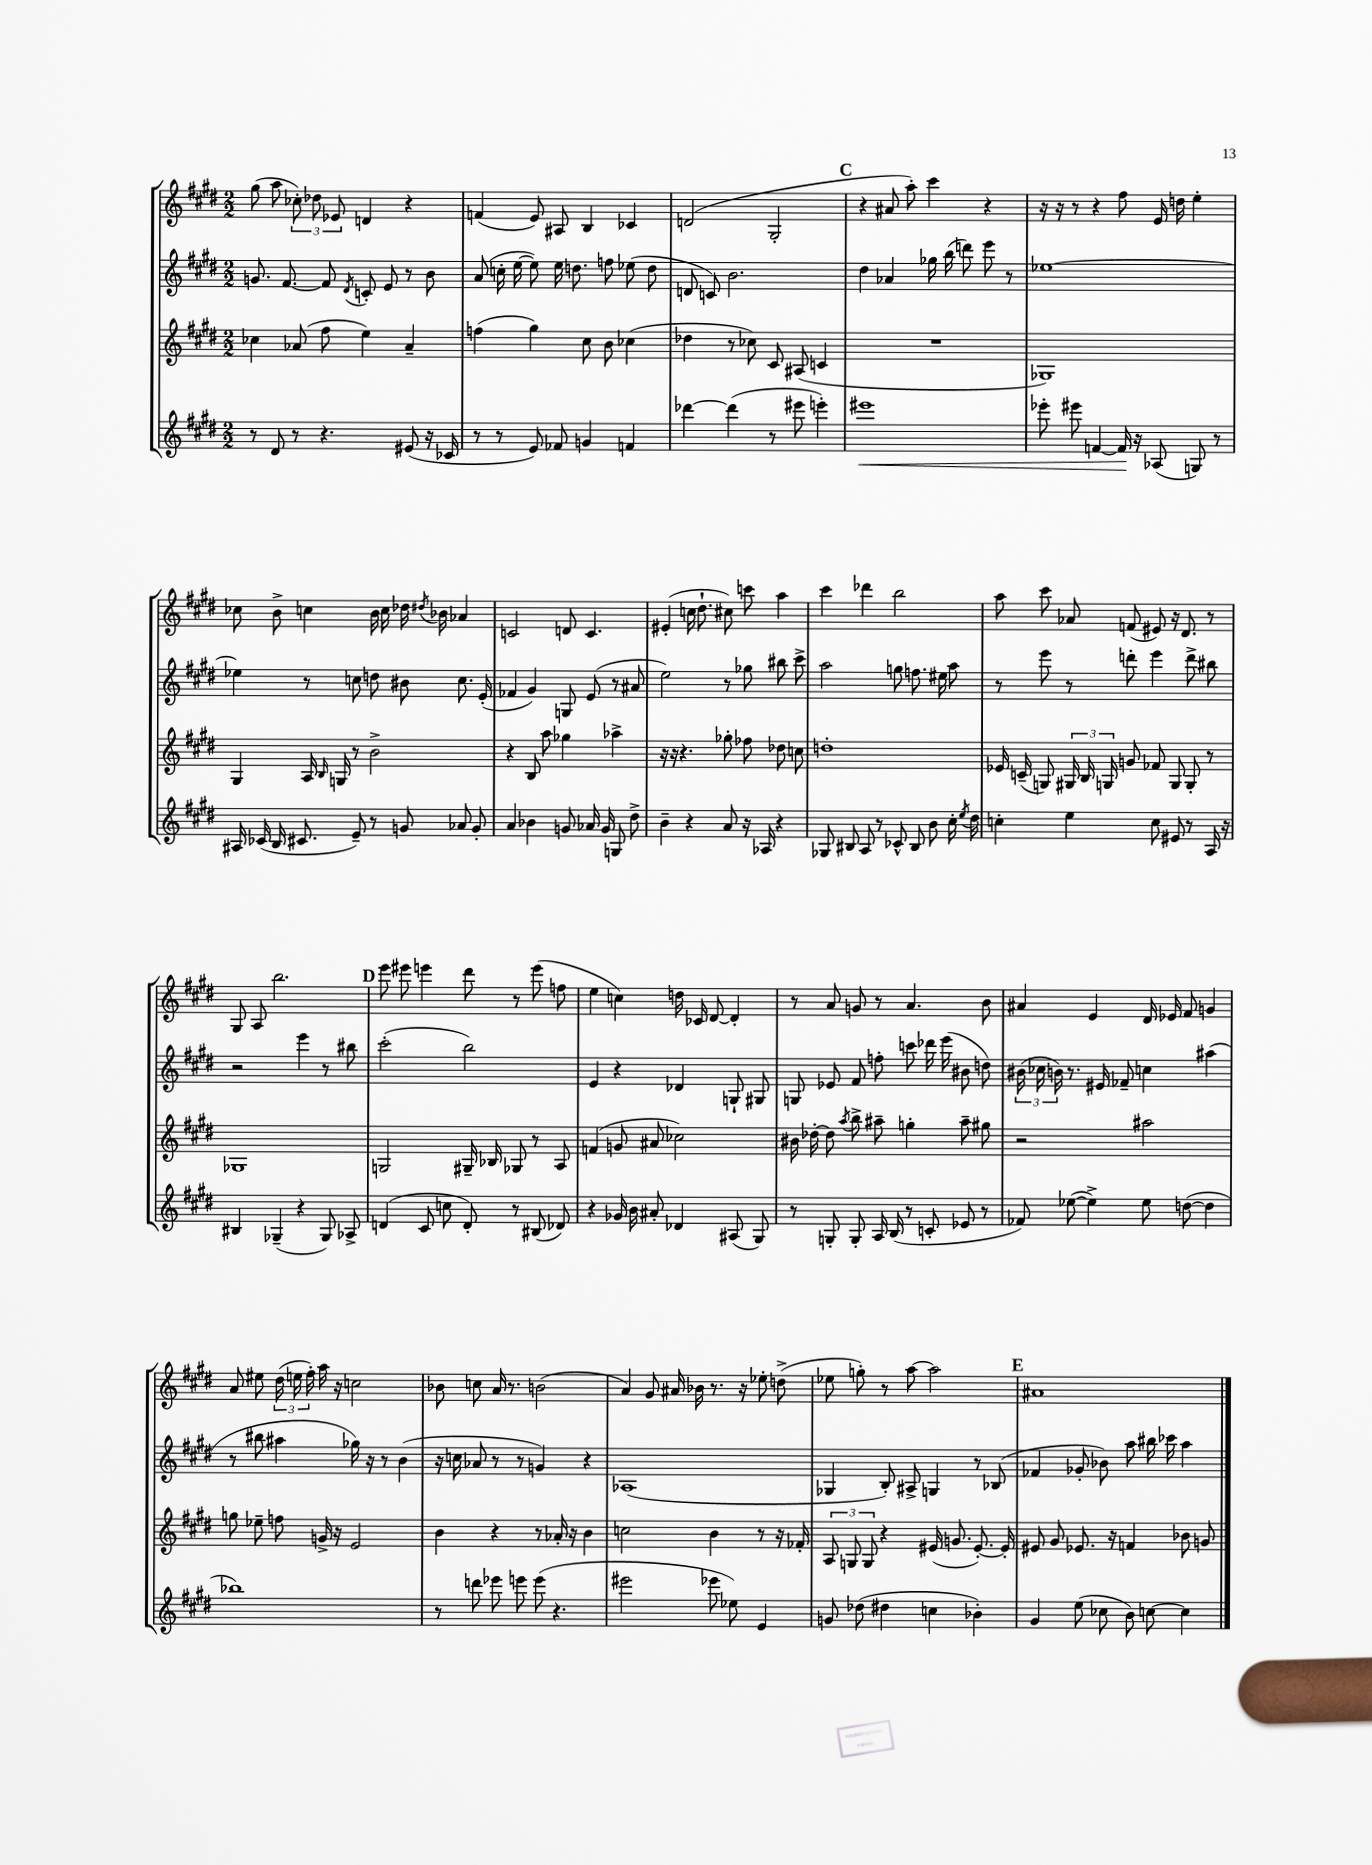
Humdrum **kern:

**kern	**dynam	**kern	**kern	**kern
*part4	*part4	*part3	*part2	*part1
*staff4	*staff4	*staff3	*staff2	*staff1
*clefG2	*	*clefG2	*clefG2	*clefG2
*k[f#c#g#d#]	*	*k[f#c#g#d#]	*k[f#c#g#d#]	*k[f#c#g#d#]
*M2/2	*	*M2/2	*M2/2	*M2/2
=18	=18	=18	=18	=18
8r	.	4cc-X\	8.gn/	(8gg#\
8d#/	.	.	.	8aa\
.	.	.	[8.f#/	.
8r	.	(8a-X/	.	12cc-X'\)
.	.	.	.	12dd-X\
4.r	.	8ff#\	8f#/]	.
.	.	.	.	12e-X/
.	.	.	8qd#/	.
.	.	4ee\)	8cn'/	4dn/
.	.	.	8e/	.
(8e#X/	.	4a-~/	8r	4r
16r	.	.	8b\	.
16c-X/	.	.	.	.
=19	=19	=19	=19	=19
8r	.	(4ffn\	(8a/	(4fn/
8r	.	.	16ccn'\	.
.	.	.	[16ee\	.
8e/)	.	4gg#\)	8ee\])	8e/)
8f-X/	.	.	16ee\	8A#X/
.	.	.	8.ddn\	.
4gn/	.	8cc#\	.	4B/
.	.	8b\	8ffn\	.
4fn/	.	(4cc-X\	(8ee-X\	4c-X/
.	.	.	8dd\	.
=20	=20	=20	=20	=20
[4ddd-X\	.	4dd-X\	8dn/	(2dn/
.	.	.	8cn/)	.
(4ddd-\]	.	8r	2.b\	.
.	.	8cc-X\)	.	.
8r	.	8c#/	.	2G#'/
8eee#X\	.	(8A#X/	.	.
4eeen'\)	.	4cn/	.	.
!!LO:REH:place=s1:t=C
=21	=21	=21	=21	=21
!	!LO:HP:b	!	!	!
1eee#X	<	1r	4dd#\	4r
.	.	.	4a-X/	8a#X/
.	.	.	.	8aa'\)
.	.	.	16gg-X\	4ccc#\
.	.	.	(16bb\	.
.	.	.	8dddn\)	.
.	.	.	8eee\	4r
.	.	.	8r	.
=22	=22	=22	=22	=22
8eee-X'\	.	1G-X)	[1ee-X	16r
.	.	.	.	16r
8eee#X\	.	.	.	8r
[4fn/	.	.	.	4r
16f/]	.	.	.	8ff#\
16r	[	.	.	.
(8A-X/	.	.	.	16e/
.	.	.	.	16ddn\
8Gn/)	.	.	.	4ee'\
8r	.	.	.	.
!!LO:LB:g=z
=23	=23	=23	=23	=23
16A#X/	.	4G#/	4ee-X\]	8cc-X\
(16c-X/	.	.	.	.
16B/	.	.	.	8b^\
8.c#X/	.	.	.	.
.	.	16A/	8r	4ccn\
.	.	16qqB/	.	.
.	.	16Gn/	.	.
8e~/)	.	8r	8ccn\	.
8r	.	2b^\	8ddn\	16b\
.	.	.	.	16cc\
8gn/	.	.	8b#X\	16dd-X\
.	.	.	.	8qdd#X/
.	.	.	.	16b-X\
8a-X/	.	.	8.cc\	4a-X/
8g'/	.	.	.	.
.	.	.	(16e'/	.
=24	=24	=24	=24	=24
4a/	.	4r	4f-X/	2cn/
4b-X\	.	8B/	4g#/)	.
.	.	8aa\	.	.
8gn/	.	4gg-X\	8Gn/	8dn/
16a-X/	.	.	(8e/	4.c/
16g/	.	.	.	.
8Gn/	.	4aa-X^\	8r	.
8dd#^\	.	.	8a#X/	.
=25	=25	=25	=25	=25
4b~\	.	16r	2ee\)	(4e#X'/
.	.	16r	.	.
.	.	4.r	.	.
4r	.	.	.	16ccn\
.	.	.	.	8.dd#`\
8a/	.	8gg-X'\	8r	8cc#X\)
16r	.	8ff-X\	8gg-X\	8cccn\
16A-X/	.	.	.	.
4r	.	8dd-X\	8bb#X\	4aa\
.	.	8ccn\	8ccc#^\	.
=26	=26	=26	=26	=26
8G-X/	.	1ddn'	2aa\	4ccc#\
8B#X/	.	.	.	.
8A/	.	.	.	4ddd-X\
8r	.	.	.	.
8c-X^^/	.	.	8ggn\	2bb\
8B#/	.	.	8.ffn\	.
8b\	.	.	.	.
.	.	.	16ee#X\	.
16cc#'\	.	.	8aa\	.
8qee/	.	.	.	.
16dd#\	.	.	.	.
=27	=27	=27	=27	=27
4ccn'\	.	16e-X/	8r	8aa\
.	.	(16cn~/	.	.
.	.	8Gn/)	8eee\	8ccc#\
4ee\	.	24G#X/	8r	8a-X/
.	.	24B/	.	.
.	.	24Gn/	.	.
.	.	8gn/	8dddn'\	(8fn/
8cc\	.	8f-X/	4eee\	8e#X/)
8e#X/	.	8G/	.	16r
.	.	.	.	8.d#/
8r	.	8G'/	8ddd^\	.
16A/	.	8r	8bb#X\	8r
16r	.	.	.	.
!!LO:LB:g=z
=28	=28	=28	=28	=28
4B#X/	.	1G-X	2r	8G#/
.	.	.	.	8A/
(4G-X~/	.	.	.	2.bb\
4r	.	.	4eee\	.
8G-/)	.	.	8r	.
8A-X^/	.	.	8bb#X\	.
!!LO:REH:place=s1:t=D
=29	=29	=29	=29	=29
(4dn/	.	2Gn/	(2ccc#'\	8eee\
.	.	.	.	8eee#X\
8c#/	.	.	.	4eeen\
8ccn\	.	.	.	.
8d'/)	.	16G#X~/	2bb\)	8ddd#\
.	.	16B-X/	.	.
8r	.	8G-X/	.	8r
(8B#X/	.	8r	.	(8eee\
8d-X/)	.	8A/	.	8ffn\
=30	=30	=30	=30	=30
4r	.	(4fn/	4e/	4ee\
16g-X/	.	8gn/	4r	4ccn\)
16b\	.	.	.	.
8a#X'/	.	8a#X/	.	.
4d-X/	.	2cc-X\)	4d-X/	16ddn\
.	.	.	.	16c-X/
.	.	.	.	[8d#/
(8A#X/	.	.	8Gn`/	4d#'/]
8G#/)	.	.	8G#X/	.
=31	=31	=31	=31	=31
8r	.	16b#X\	8Gn/	8r
.	.	[16dd-X'\	.	.
8Gn'/	.	8dd-\]	8e-X/	8a/
.	.	8qaa/	.	.
8G'/	.	8bb^\	8f#/	8gn/
16A/	.	8aa#X~\	8ffn'\	8r
(16B/	.	.	.	.
8r	.	4ggn'\	8cccn\	4.a/
8cn'/	.	.	16ddd-X\	.
.	.	.	(16eee\	.
8e-X/	.	8aa#~\	8b#X\	.
8r	.	8gg#X\	8ddn\)	8b\
=32	=32	=32	=32	=32
8f-X/)	.	2r	(24b#X\	4a#X/
.	.	.	24cc-X\	.
.	.	.	24bn\)	.
([8ee-X\	.	.	8.r	.
4ee-^\])	.	.	.	4e/
.	.	.	16e#X/	.
.	.	.	8f-X~/	.
8ee-\	.	2aa#X\	4ccn\	16d#/
.	.	.	.	16e-X/
([8ddn\	.	.	.	8f#/
4dd\]	.	.	(4aa#X\	4gn/
!!LO:LB:g=z
=33	=33	=33	=33	=33
1bb-X)	.	8ggn\	8r	8a/
.	.	8ee-X~\	8bb#X\	8ee#X\
.	.	8ffn\	4aa#X\	(24dd#\
.	.	.	.	24een\
.	.	.	.	24ff#'\)
.	.	16gn^/	.	16aa\
.	.	16r	.	16r
.	.	2e/	16gg-X\)	2ccn\
.	.	.	16r	.
.	.	.	8r	.
.	.	.	(4b\	.
=34	=34	=34	=34	=34
8r	.	4b\	16r	8b-X\
.	.	.	16ccn\	.
8dddn\	.	.	8a-X/	8ccn\
8eee-X\	.	4r	8r	16a/
.	.	.	.	8.r
8eeen\	.	.	8r	.
(8eee\	.	8r	4gn/)	(2bn\
4.r	.	16a-X'/	.	.
.	.	16r	.	.
.	.	4b\	4r	.
=35	=35	=35	=35	=35
2eee#X\	.	2ccn\	(1A-X	4a/)
.	.	.	.	8g#/
.	.	.	.	16a#X/
.	.	.	.	16b-X\
8eee-X\	.	4b\	.	8.r
8ee-X\)	.	.	.	.
.	.	.	.	16r
4e/	.	8r	.	8ee-X'\
.	.	16r	.	(8ddn^\
.	.	16f-X'/	.	.
=36	=36	=36	=36	=36
8gn/	.	12A/	4G-X/	8ee-X\
.	.	12Gn/	.	.
(8dd-X\	.	.	.	8ggn'\)
.	.	12G/	.	.
4dd#X\	.	4r	8B'/)	8r
.	.	.	8A#X^/	[8aa\
4ccn\	.	(16e#X/	4Gn/	2aa\]
.	.	8.gn/	.	.
4b-X'\)	.	[8.e#'/)	8r	.
.	.	.	(8B-X/	.
.	.	16e#'/]	.	.
!!LO:REH:place=s1:t=E
=37	=37	=37	=37	=37
4g#/	.	8e#X/	4f-X/	1a#X
.	.	8g#/	.	.
(8ee\	.	8.e-X/	8g-X'/	.
8cc-X\	.	.	8b-X\)	.
.	.	16r	.	.
8b\)	.	4fn/	8aa\	.
[8ccn\	.	.	16bb#X\	.
.	.	.	16ccc-X\	.
4cc\]	.	8b-X\	4aa\	.
.	.	8gn/	.	.
==	==	==	==	==
*-	*-	*-	*-	*-
